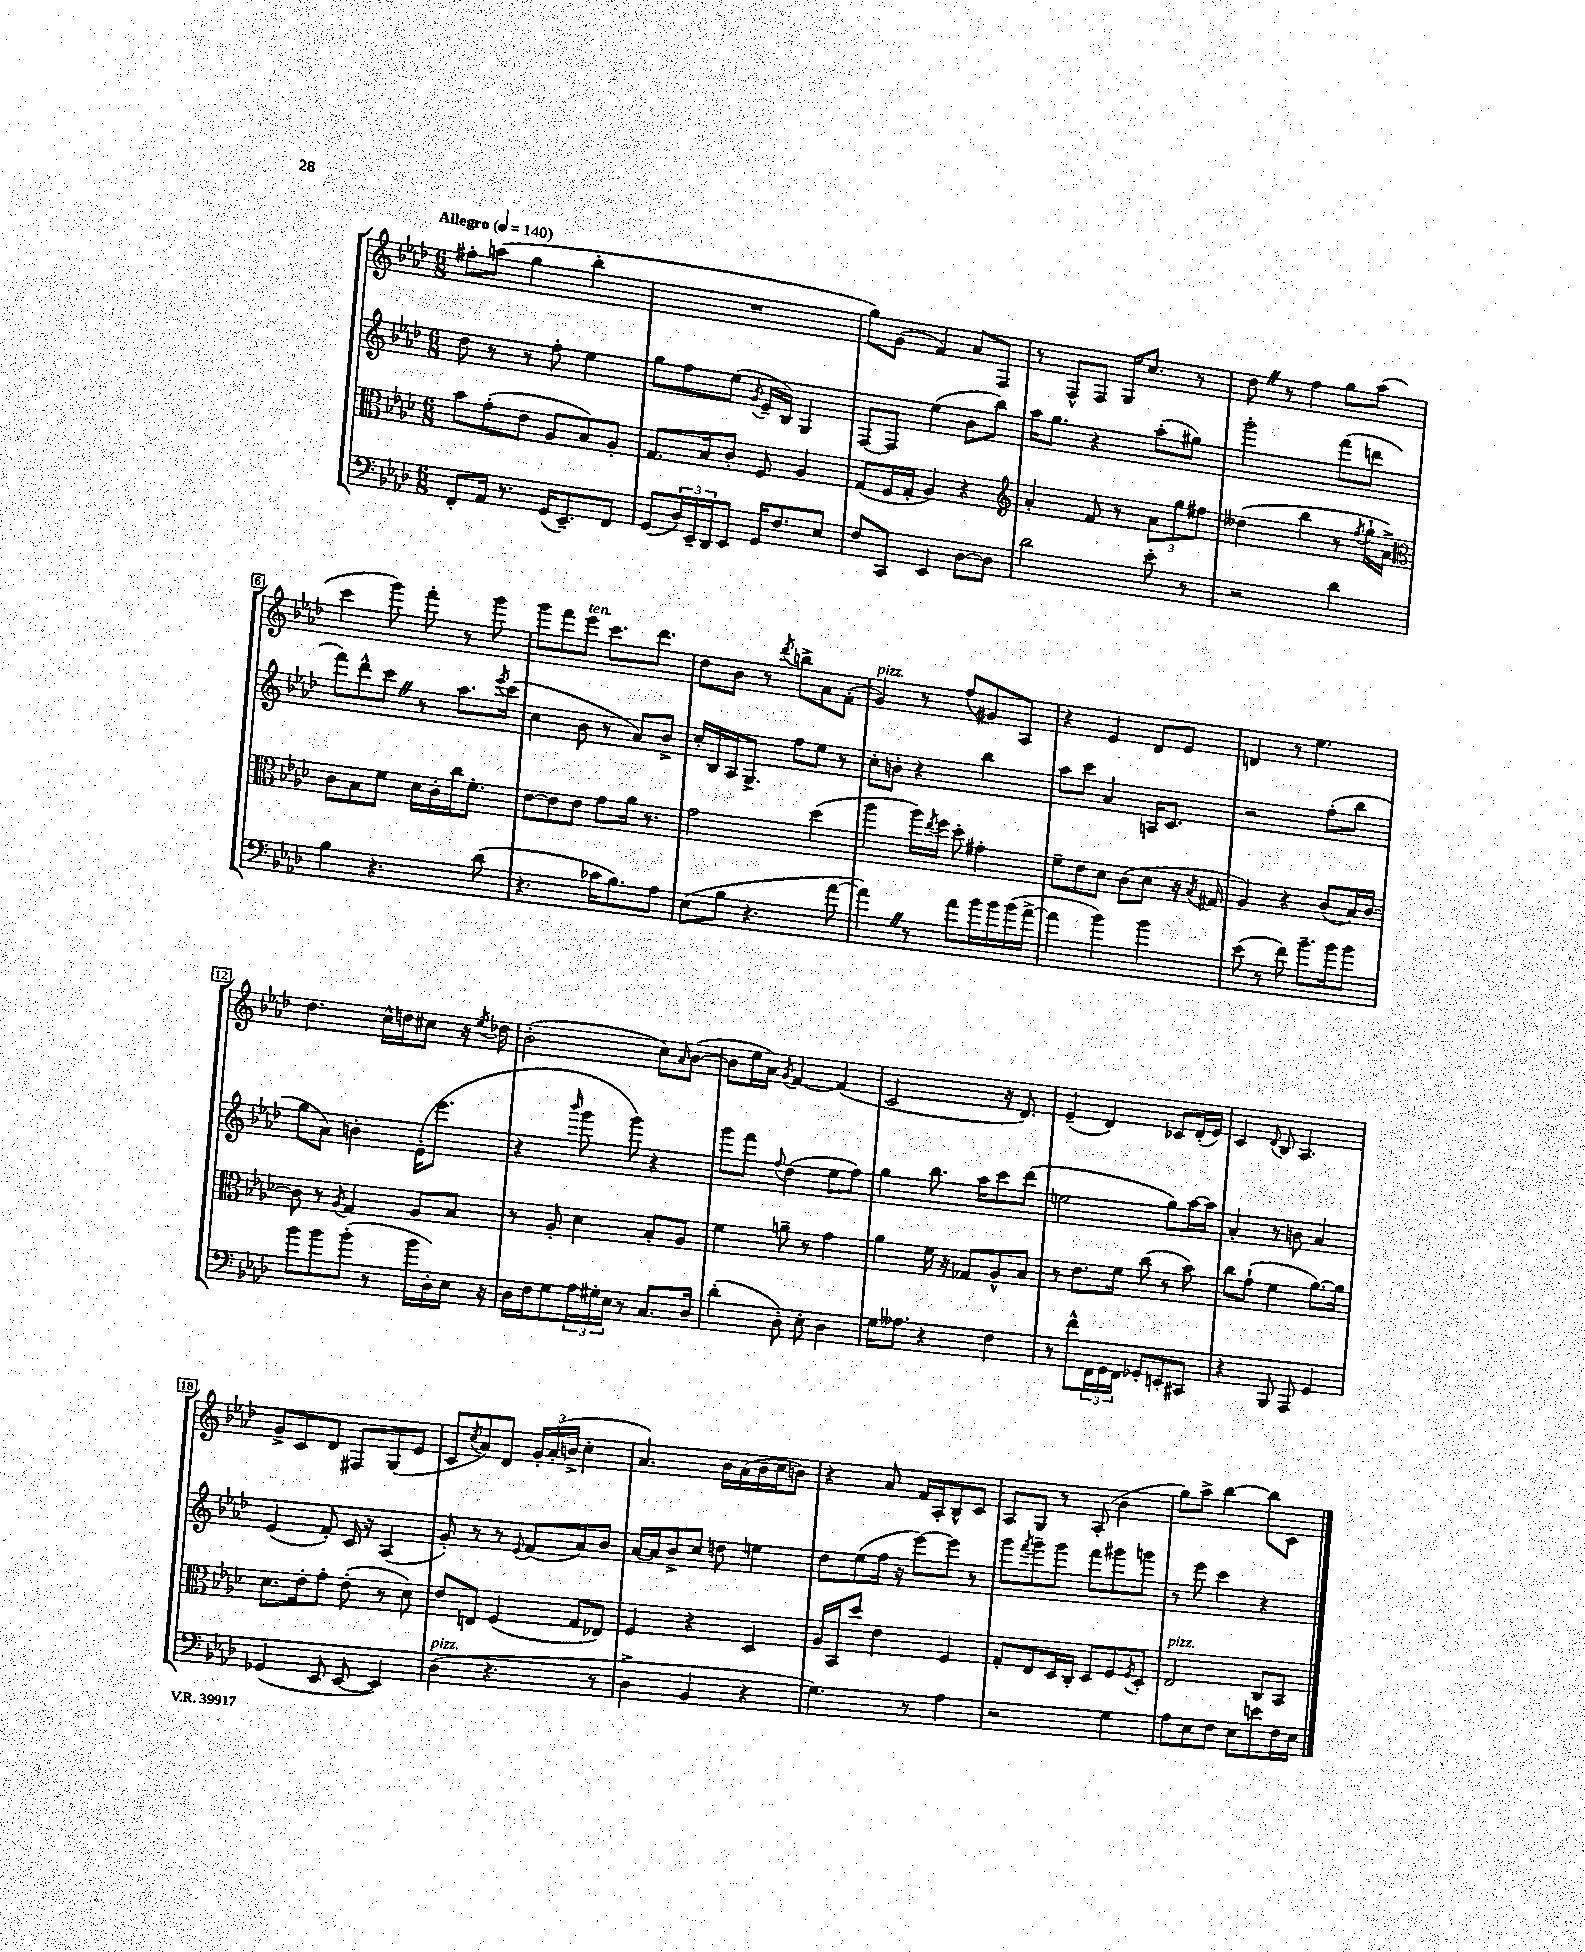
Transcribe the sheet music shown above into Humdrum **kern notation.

**kern	**kern	**kern	**kern
*part4	*part3	*part2	*part1
*staff4	*staff3	*staff2	*staff1
*clefF4	*clefC3	*clefG2	*clefG2
*k[b-e-a-d-]	*k[b-e-a-d-]	*k[b-e-a-d-]	*k[b-e-a-d-]
*M6/8	*M6/8	*M6/8	*M6/8
*MM140	*MM140	*MM140	*MM140
=1	=1	=1	=1
!	!	!	!LO:TX:a:B:t=Allegro
8FF'/L	8b-\L	8dd-\	8ff#X'\L
16AA-/Jk	(8g'\	8r	(8aan\J
8.r	.	.	.
.	8e-\J	8r	4gg\
(16GG/KL	8A-/L	8ff'\	.
8.EE-~/)	.	.	.
.	8B-/)	4ee-\	4bb-'\
8FF/J	8A-'/J	.	.
=2	=2	=2	=2
(8GG/L	8.G/L	8gg\L	2.r
24D-/L)	.	8ff\	.
24EE-~/	.	.	.
.	16B-/k	.	.
24DD-/J	.	.	.
8EE-/J	8c'/J	(8ee-\J	.
.	.	8qg/	.
16GG/KL	8F/	16e-~/LL	.
8.F/	.	16B-/JJ)	.
.	4A-/	4G/	.
8E-/J	.	.	.
=3	=3	=3	=3
8F/L	(8G/L	[8F/L	8gg\L)
8CC/J	16F/L	8F/J]	(8g\J
.	16G'/JJ	.	.
4EE-/	4A-/)	(4ee-\	4f/)
[8D-\L	4r	8b-\L	8a-/L
8D-\J]	.	8bb-\J)	8F/J
=4	=4	=4	=4
*	*clefG2	*	*
2d-\	4a-'/	16aa-\KL	8r
.	.	8.gg\J	.
.	.	.	8F^^/L
.	8f/	4r	8F/J
.	8r	.	16G/KL
.	.	.	8.cc/J
8e-'\	12a-\L	(8aa-'\L	.
.	12gg\	.	.
8r	.	8gg#X\J)	8r
.	12ff#X\J	.	.
=5	=5	=5	=5
2r	(4dd--X\	2ggg'\	8dd-Z\
.	.	.	8r
.	4bb-\	.	4ff\
4d-\	8r	(8fff\L	8gg\L
.	8qff/	.	.
.	16gg`\LL	8dddn\J	(8aa-\J
.	16a-^\JJ)	.	.
!!LO:LB:g=z
=6	=6	=6	=6
*	*clefC3	*	*
4B-\	8c\L	8fff\L)	4ccc\
.	8B-\	8ddd-^^\	.
4.r	8f\J	8cccZ\J	8ggg\)
.	16d-\LL	8r	8fff'\
.	16c'\	.	.
.	16cc\J	8.aa-\L	8r
.	8.f'\J	.	.
(8d-\	.	.	8ggg\
.	.	8qeee-/	.
.	.	(16ccc\Jk	.
=7	=7	=7	=7
4.r	[8e-\L	4cc\	8ggg\L
.	8e-\]	.	8fff\
!	!	!	!LO:TX:a:i:t=ten.
.	8e-\J	8b-\	8eee-\J
16c-X\KL	8g\L	8r	8.ccc\L
8.B-\)	.	.	.
.	16a-\Jk	8a-/L)	.
.	8.r	.	8.ddd-\J
8A-\J	.	8b-^/J	.
=8	=8	=8	=8
(8E-\L	2g\	16cc'/LL	8dd-\L
.	.	16B-/	.
8B-\J	.	16A-/J	8b-\J
.	.	8.G^/J	.
4.r	.	.	8r
.	.	.	8qddd-/
.	.	8ff\L	8bbn^\L
.	(4dd-\	8ee-\J	8a-\
[8a-\	.	8r	(8f'\J
=9	=9	=9	=9
!	!	!	!LO:TX:a:i:t=pizz.
4a-Z\])	4aa-\	8cc'\L	4g/)
.	.	8bn'\J	.
8r	16aa-\LL)	4r	8r
.	8qee-/	.	.
.	16ff\JJ	.	.
8a-\L	8dd-'\	.	(8ff/L
16b-\L	4g#X'\	4bb-\	8g#X/)
16b-\	.	.	.
(16b-\	.	.	8A-/J
[16a-^\JJ	.	.	.
=10	=10	=10	=10
4a-\]	8f~\L	8aa-\L	4r
.	8e-\	8ccc\J	.
4b-\)	8d-\J	4a-/	4e-/
.	(8c\L	.	.
4b-\	8d-\J	16An/KL	8d-/L
.	.	8.c/J	.
.	16r	.	8e-/J
.	8qB-/	.	.
.	16G#X/	.	.
=11	=11	=11	=11
(8e-\	4A-/)	2r	4dn/
8r	.	.	.
8f\)	4r	.	8r
8.b-~\L	.	.	4.ee-\
.	(8c/L	(8ff'\L	.
16b-\k	.	.	.
8b-\J	16B-/L)	8bb-\J	.
.	[16c/JJ	.	.
!!LO:LB:g=z
=12	=12	=12	=12
8b-\L	8c\]	8gg\L	4.dd-\
8b-\	8r	8a-\J)	.
.	8qA-/	.	.
(8b-'\J	4G/	4bn'\	.
8r	.	.	16cc^^\LL
.	.	.	16ddn\J
16b-\LL	8A-/L	(16e-'\KL	8cc#X\J
16D-'\)	.	8.eee-\J	.
16E-\JJ	8B-/J	.	16r
.	.	.	8qee-/
16r	.	.	16dd-X\
=13	=13	=13	=13
16D-\LL	8r	4r	(2b-'\
16F\J	.	.	.
8G\	8A-'/	.	.
.	.	16qqbbb-/	.
24A-\L	4d-\	8ggg\	.
24G#X'\	.	.	.
24E-\JJ	.	.	.
8r	.	8ggg\)	.
8.C/L	8B-'/L	4r	8cc\L)
.	.	.	16qqa-/
.	8A-/J	.	([8b-\J
16D-/Jk	.	.	.
=14	=14	=14	=14
(4d-'\	4f\	8ggg\L	8b-\L]
.	.	8fff\J	16ee-\L
.	.	.	16a-\JJ)
.	.	8qqff/	8qg/
8D-'\)	8an~\	(4dd-\	[4f/
8E-'\	8r	.	.
4D-\	4g\	8ee-\L	(4f/]
.	.	8ff\J)	.
=15	=15	=15	=15
16G\KL	4a-\	4gg\	2c/
8.A--X\J	.	.	.
4r	16f\	8.bb-\	.
.	16r	.	.
.	8G-X/L	.	.
.	.	16aa-\KL	.
4F\	8A-^^/	8ccc\	16r
.	.	.	8.d-/)
.	8B-/J	(8ddd-\J	.
=16	=16	=16	=16
8r	8r	2een\	(4e-~/
8f^^\L	8.e-\L	.	.
24FF\L	.	.	4d-/)
24GG\	.	.	.
.	16f\Jk	.	.
24FF\JJ	.	.	.
8GG-X'/L	(8cc\	.	.
8EEn'/	8r	8gg\L)	8c-X/L
8CC#X/J	8b-\)	[16aa-\L	(16d-'/L
.	.	16aa-\JJ]	16e-/JJ)
=17	=17	=17	=17
4r	8cc\L	4a-'/	4c/
.	(8g`\J	.	.
.	.	.	8qqd-/
8BBB-/	4f\	8r	8B-/
8AAA-/	.	8bn\	4.A-/
4GG/	[8.a-\L)	4a-/	.
.	16a-\Jk]	.	.
!!LO:LB:g=z
=18	=18	=18	=18
(4GG-X/	8.d-\L	(4e-/	8g^/L
.	.	.	8c/
.	16e-'\k	.	.
8EE-/	8g'\J	8f'/)	8d-/J
[8EE-/	(8e-'\	16c/	8F#X/L
.	.	16r	.
4EE-/])	8r	(4A-/	(8G/
.	8d-\)	.	8e-/J
=19	=19	=19	=19
!LO:TX:a:i:t=pizz.	!	!	!
(4D-\	8e-/L	8g'/)	8c/L
.	.	.	8qcc/
.	8En/J	8r	8a-/)
4.r	(4F/	8r	8d-/J
.	.	8qqe-/	.
.	.	(8f/L	24g'/LL
.	.	.	(24a-'/
.	.	.	24bn^/JJ
.	8G/L	8a-/)	4cc'\
8r	8E-X/J)	8b-/J	.
=20	=20	=20	=20
4D-^\	4F/	[16a-/LL	4.a-/)
.	.	16a-/J]	.
.	.	8b-^/	.
4BB-/	4r	8cc/J	.
.	.	8ddn\	16b-\LL
.	.	.	(16a-\
4r	4D-/	4een\	16b-\
.	.	.	16cc\J
.	.	.	8bn\J)
=21	=21	=21	=21
4.G\)	16A-/LL	8dd-\L	4r
.	16BB-/J	.	.
.	8dd-/J	(8ee-\	.
.	4e-\	16ff\Jk	8a-/
.	.	16r	.
8r	.	[8eee-\L)	16f/LL
.	.	.	16A-'/J
4A-\	4F/	8eee-\J]	8B-^^/
.	.	8r	8c/J
=22	=22	=22	=22
2r	8G'/L	8ggg\L	8A-/L
.	.	8qfff/	.
.	8E-/	8ggg~\	8G/J
.	16D-/L	8ggg\J	8r
.	16C'/JJ	.	.
.	8D-/L	8fff\L	(8A-'/
4G\	8F/	8ggg#X\	4b-\
.	8qF/	.	.
.	8D-'/J	8gggn\J	.
=23	=23	=23	=23
!	!LO:TX:a:i:t=pizz.	!	!
8A-\L	2E-/	8r	8gg\L)
8E-\	.	8eee-\	8aa-^\J
8F\J	.	4ccc\	[4bb-\
8E-\L	.	.	.
8en\	8C/L	4r	8bb-\L]
16F\L	8BB-/J	.	8c\J
16E-\JJ	.	.	.
==	==	==	==
*-	*-	*-	*-
